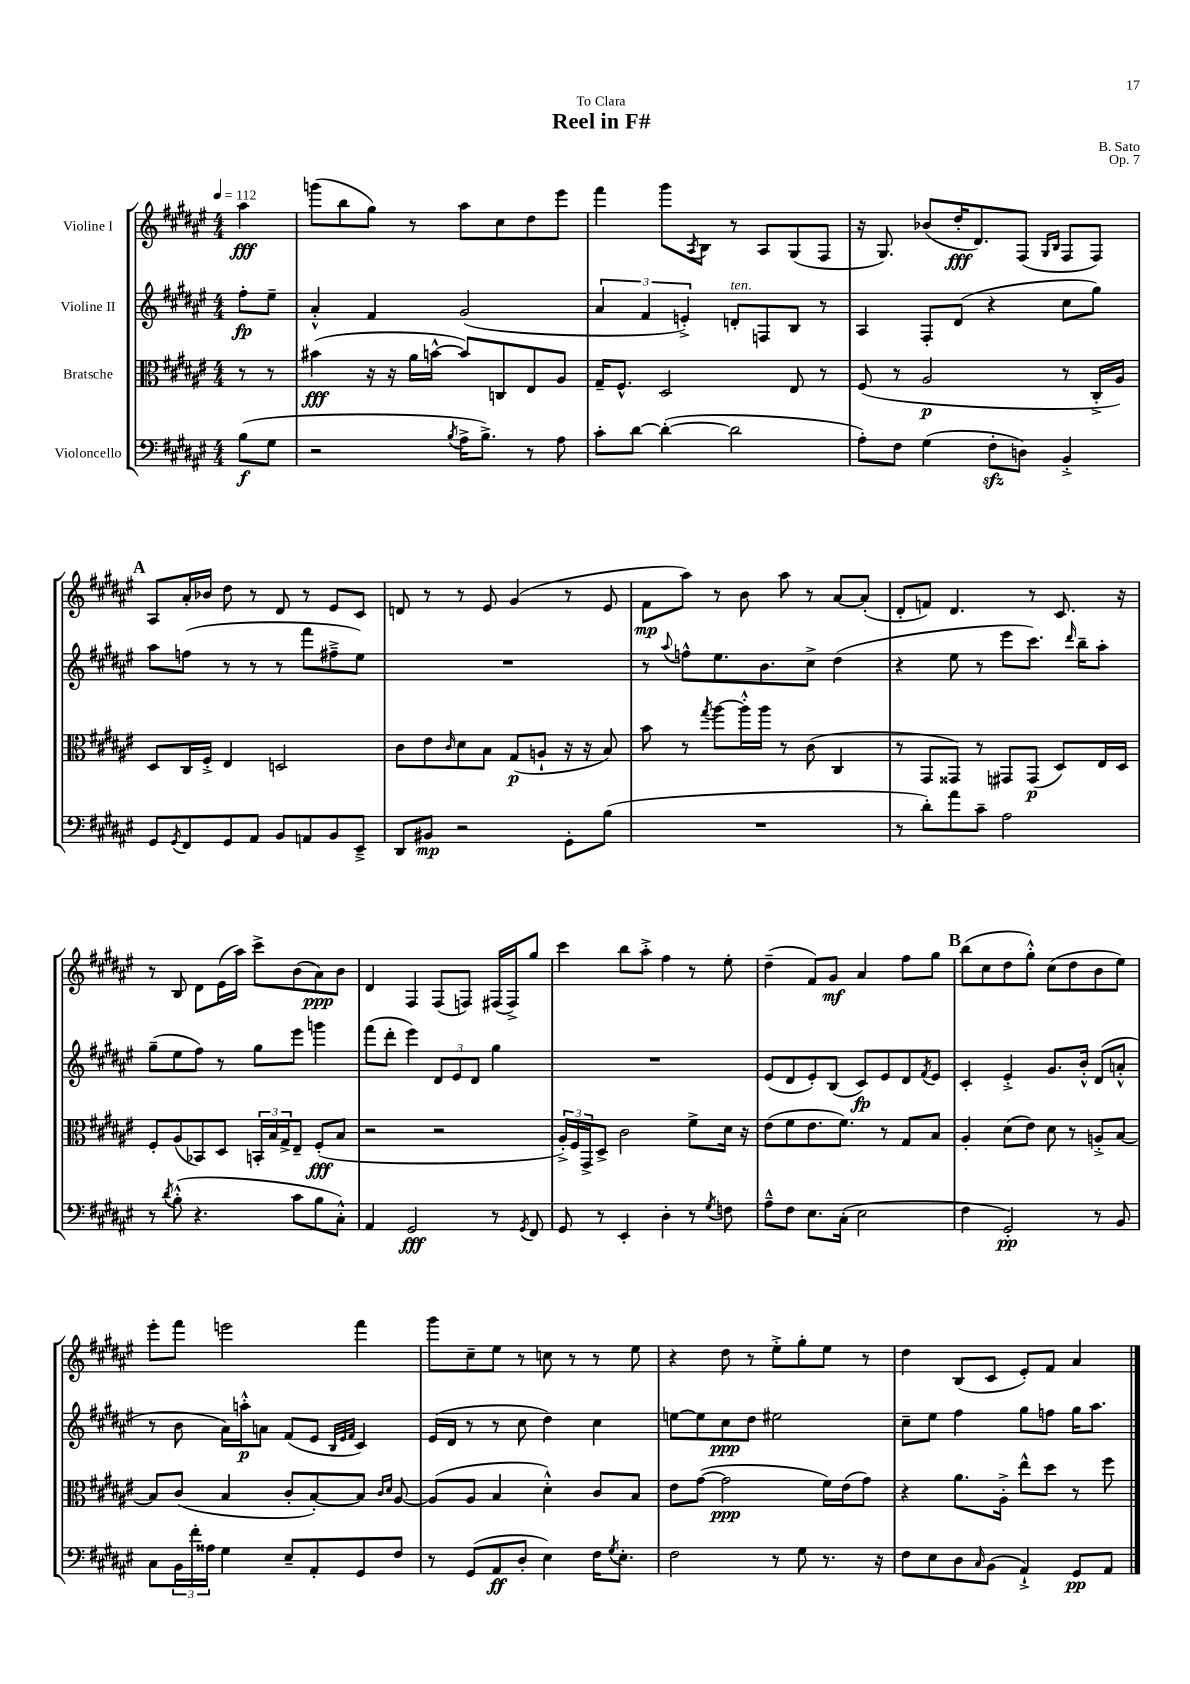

**kern	**kern	**kern	**kern
*staff4	*staff3	*staff2	*staff1
*clefF4	*clefC3	*clefG2	*clefG2
*k[f#c#g#d#a#e#]	*k[f#c#g#d#a#e#]	*k[f#c#g#d#a#e#]	*k[f#c#g#d#a#e#]
*M4/4	*M4/4	*M4/4	*M4/4
*MM112	*MM112	*MM112	*MM112
(8B	8r	8ff#'	4aa#
8G#	8r	8ee#~	.
=	=	=	=
2r	(4b#	4a#'^^	(8ggg
.	.	.	8bb
.	16r	4f#	8gg#)
.	16r	.	.
.	16a#	.	8r
.	[16b^^	.	.
8qB	.	.	.
16A#^	8b])	(2g#	8aa#
8.B^)	.	.	.
.	8C	.	8cc#
8r	8E#	.	8dd#
8A#	8A#	.	8eee#
=	=	=	=
8c#'	16G#~	6a#	4fff#
.	8.F#^^	.	.
[8d#	.	.	.
.	.	6f#	.
(4d#'_	2D#	.	8ggg#
.	.	6e'^)	.
.	.	.	8qA#
.	.	.	8B
2d#]	.	8d'	8r
.	.	8F	8A#
.	8E#	8B	(8G#
.	8r	8r	8F#
=	=	=	=
8A#')	(8F#	4A#	16r
.	.	.	8.G#)
8F#	8r	.	.
(4G#	2A#	8F#'	(8b-
.	.	(8d#	16dd#'
.	.	.	8.d#)
8F#'	.	4r	.
8D)	.	.	(8F#
.	.	.	16qqG#
.	.	.	16qqB
4BB'^	8r	8cc#	8F#
.	16C#'^	8gg#)	8F#)
.	16A#)	.	.
=	=	=	=
8GG#	8D#	8aa#	8A#
8qGG#	.	.	.
8FF#	16C#	(8ff	16a#'
.	16F#'^	.	16b-
8GG#	4E#	8r	8dd#
8AA#	.	8r	8r
8BB	2D	8r	8d#
8AA	.	8fff#	8r
8BB	.	8ff#~^	8e#
8EE#~^	.	8ee#)	8c#
=	=	=	=
8DD#	8c#	1r	8d
8BB#	8e#	.	8r
.	16qqc#	.	.
2r	8d#	.	8r
.	8B	.	8e#
.	(8G#	.	(4g#
.	8A`	.	.
8GG#'	16r	.	8r
.	16r	.	.
(8B	8B)	.	8e#
=	=	=	=
1r	8b	8r	8f#
.	.	8qqaa#	.
.	8r	8ff^^	8aa#)
.	8qgg#	.	.
.	[8aa#	8.ee#	8r
.	16aa#'^^]	.	8b
.	16aa#	8.b	.
.	8r	.	8aa#
.	(8c#	8cc#^	8r
.	4C#	(4dd#	[8a#
.	.	.	(8a#']
=	=	=	=
8r	8r	4r	8d#'
8d#')	8GG#	.	8f)
8a#	8GG##)	8ee#	4.d#
8c#~	8r	8r	.
2A#	8GG#	8eee#	.
.	(8GG#	8.ccc#)	8r
.	8D#)	.	8.c#
.	.	16qqddd#	.
.	.	16bb~	.
.	16E#	8aa#'	.
.	16D#	.	16r
=	=	=	=
8r	8F#'	(8gg#~	8r
8qd#	.	.	.
(8B'^^	(8A#	8ee#	8B
4.r	8BB-)	8ff#)	8d#
.	8D#	8r	(16e#
.	.	.	16aa#)
.	24BB'	8gg#	8ccc#^
.	24B	.	.
.	24G#^	.	.
8c#	8E#~	8eee#	(8b
8B	(8F#'	4ggg	8a#)
8C#'^^)	8B	.	8b
=	=	=	=
4AA#	2r	(8fff#	4d#
.	.	8ddd#'	.
2GG#	.	4eee#)	4F#
.	2r	12d#	(8F#
.	.	12e#	.
.	.	.	8F)
.	.	12d#	.
8r	.	4gg#	(16F#
.	.	.	16F#^)
8qGG#	.	.	.
8FF#	.	.	8gg#
=	=	=	=
8GG#	24A#'^)	1r	4ccc#
.	24F#	.	.
.	24GG#^	.	.
8r	8D#^	.	.
4EE#'	2c#	.	8bb
.	.	.	8aa#'^
4D#'	.	.	4ff#
8r	8f#^	.	8r
8qG#	.	.	.
8F	16d#	.	8ee#'
.	16r	.	.
=	=	=	=
8A#~^^	(8e#	(8e#	(4dd#~
8F#	8f#	8d#	.
8.E#	8.e#	8e#')	8f#)
.	.	(8B	8g#
(16C#'	8.f#)	.	.
2E#	.	8c#)	4a#
.	8r	8e#	.
.	8G#	8d#	8ff#
.	.	8qf#	.
.	8B	8e#	8gg#
=	=	=	=
4F#	4A#'	4c#'	(8bb
.	.	.	8cc#
2GG#')	(8d#	4e#'^	8dd#
.	8e#)	.	8gg#'^^)
.	8d#	8.g#	(8cc#
.	8r	.	8dd#
.	.	16b'^^	.
8r	8A'^	(8d#	8b
8BB	[8B	8a'^^	8ee#)
=	=	=	=
8C#	8B]	8r	8eee#'
24BB	(8c#	8b	8fff#
24f#'	.	.	.
24A##	.	.	.
4G#	4B	16a#)	2eee
.	.	16aa'^^	.
.	.	8a	.
8E#~	8c#'	(8f#	.
8AA#'	[8B')	8e#	.
.	.	32qqB	.
.	.	32qqe#	.
.	.	32qqf#	.
8GG#	8B]	4c#)	4fff#
.	16qqc#	.	.
.	16qqd#	.	.
8F#	[8A#	.	.
=	=	=	=
8r	(8A#]	(16e#	8ggg#
.	.	16d#	.
(8GG#	8A#	8r	8cc#~
8AA#	4B	8r	8ee#
8D#'	.	8cc#	8r
4E#)	4d#'^^)	4dd#)	8cc
.	.	.	8r
16F#	8c#	4cc#	8r
8qG#	.	.	.
8.E#'	.	.	.
.	8B	.	8ee#
=	=	=	=
2F#	8e#	[8ee	4r
.	([8g#	8ee]	.
.	2g#]	8cc#	8dd#
.	.	8dd#	8r
8r	.	2ee#	8ee#'^
8G#	.	.	8gg#'
8.r	16f#)	.	8ee#
.	(16e#	.	.
.	8g#)	.	8r
16r	.	.	.
=	=	=	=
8F#	4r	8cc#~	4dd#
8E#	.	8ee#	.
8D#	8.a#	4ff#	(8B
16qqC#	.	.	.
(8BB	.	.	8c#
.	16A#'^	.	.
4AA#`^)	8ee#^^	8gg#	8e#')
.	8dd#	8ff	8f#
8GG#	8r	16gg#	4a#
.	.	8.aa#	.
8AA#	8ff#	.	.
==	==	==	==
*-	*-	*-	*-
